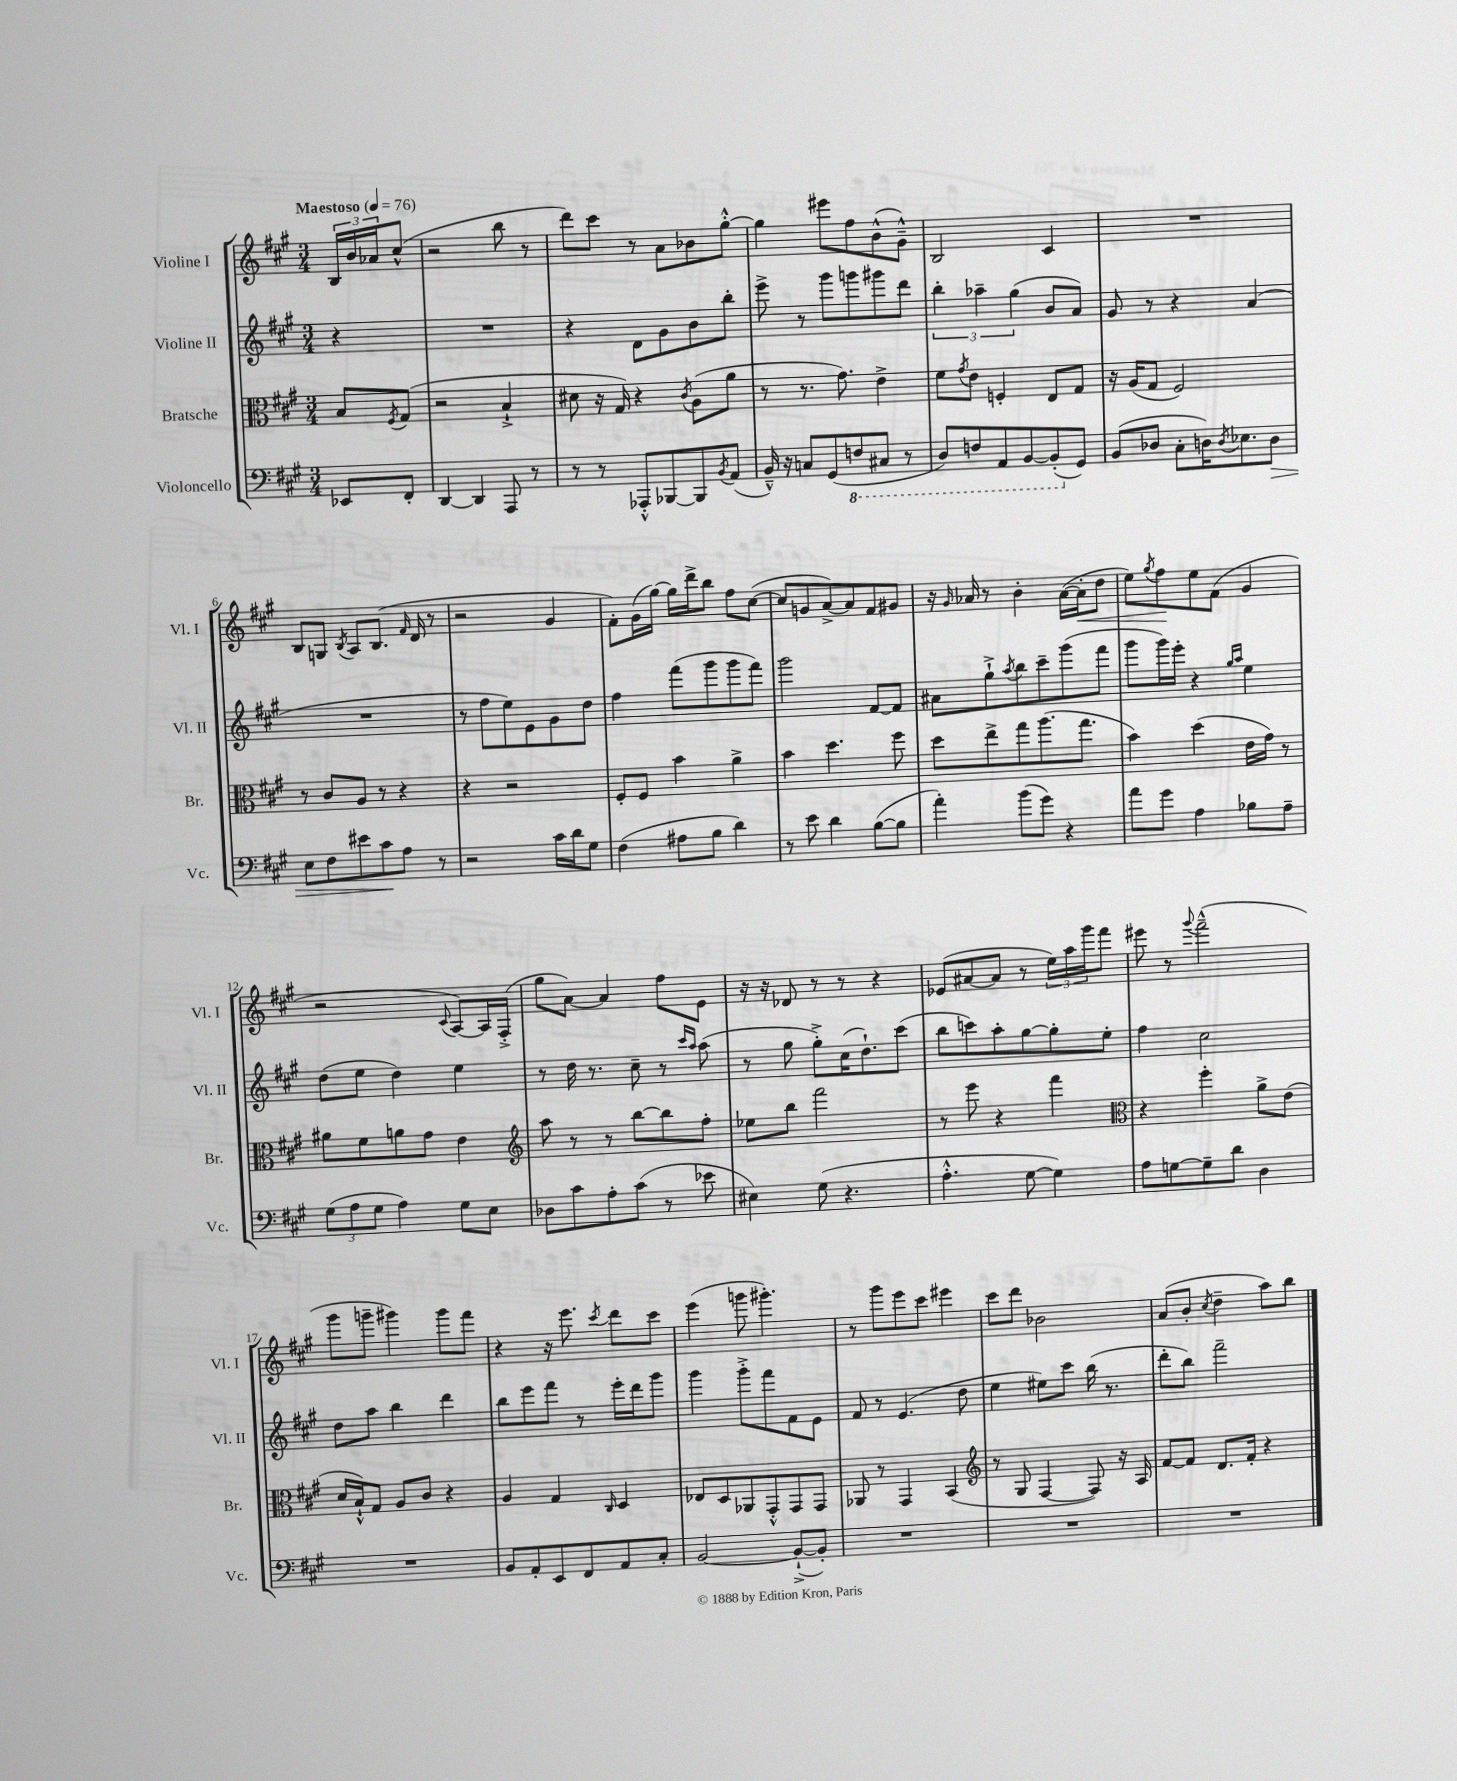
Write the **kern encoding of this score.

**kern	**kern	**kern	**kern
*staff4	*staff3	*staff2	*staff1
*clefF4	*clefC3	*clefG2	*clefG2
*k[f#c#g#]	*k[f#c#g#]	*k[f#c#g#]	*k[f#c#g#]
*M3/4	*M3/4	*M3/4	*M3/4
*MM76	*MM76	*MM76	*MM76
8EE-	8B	4r	24B
.	.	.	24b
.	.	.	24a-
.	8qF#	.	.
8FF#'	(8G#	.	(8cc#^^
=	=	=	=
[4DD	2r	2.r	2r
4DD]	.	.	.
8AAA	4B`^	.	8bb
8r	.	.	8r
=	=	=	=
8r	8d#	4r	8ddd)
8r	16r	.	8ccc#
.	16G#)	.	.
8AAA-'^^	4r	8d	8r
[8BBB-	.	8g#	8a
.	8qc#	.	.
8BBB-]	(8A	8b	8b-
8qBB	.	.	.
(8AA	8a	8bb'	[8gg#'^^
=	=	=	=
16BB~^^)	8r	8eee^	4gg#]
16r	.	.	.
8C	8.r	8r	.
(8GG#	.	8ggg#	8eee#
.	8.g#)	.	.
8FF	.	8ggg	8ff#
8CC#	4e^	8ggg#	(8b^^
8r	.	8ddd	8g#~^^)
=	=	=	=
8DD)	8f#	6bb'	2B
.	8qg#	.	.
8FF	8e	.	.
.	.	6aa-~	.
8AAA	4F'	.	.
.	.	(6gg#	.
[8BBB	.	.	.
(8BBB']	8E	8b	4c#
8GG#)	8G#	8a)	.
=	=	=	=
(8BB	16r	8g#	2.r
.	(16A	.	.
8D-	8G#	8r	.
8C#'	2F#)	4r	.
16D)	.	.	.
8qD	.	.	.
8.E-	.	.	.
.	.	(4a	.
8D	.	.	.
=	=	=	=
8E	8r	2.r	8B
8F#	8c#	.	8G
.	.	.	8qB
8e#	8A	.	8A
8c#	8r	.	(8.B
8A	4r	.	.
.	.	.	16qqf#
.	.	.	16d
8r	.	.	8r
=	=	=	=
2r	4r	8r	2r
.	.	8ff#	.
.	2r	8ee)	.
.	.	8e	.
16c#	.	8g#	4g#
16d	.	.	.
8G#	.	8dd	.
=	=	=	=
(4F#	8F#'	4ff#	8f#')
.	8F#	.	(16g#
.	.	.	[16gg#)
8A#	4b	(8fff#	16gg#]
.	.	.	16ddd^
8B	.	8ggg#	8bb
4d)	4a^	8ggg#	8ff#
.	.	8fff#)	([8cc#
=	=	=	=
8r	4b	2ggg#	8cc#]
8e	.	.	8g
4d	4.dd	.	[8a^)
.	.	.	8a]
([8B	.	[8f#	8f#
8B]	8ff#	8f#]	8g#
=	=	=	=
4a')	8dd	8a#	16r
.	.	.	16qqg#
.	.	.	16a-
.	8ee^	8gg#`^	8r
.	.	8qaa	.
(8b	8gg#	8bb	4b'
8g#)	(8.aa	8ccc#~	.
4r	.	(8ggg#	([16a-
.	8.gg#	.	16a-']
.	.	8fff#	8dd
=	=	=	=
8a	4b)	8ggg#	8ee)
.	.	.	8qgg#
8g#	.	16ggg#)	8ff#
.	.	16eee'	.
4A	(4dd	4r	8ee
.	.	.	(8f#
.	.	16qqgg#	.
.	.	16qqaa	.
8B-	16e	4ee	4g#
.	16g#)	.	.
8A~	8r	.	.
=	=	=	=
(12G#	8a#	(8dd	2r
12A	.	.	.
.	8f#	8ee	.
12G#	.	.	.
4A)	8a	4dd)	.
.	8g#	.	.
.	.	.	8qqc#
8G#	4e	4ee	[8A)
8E	.	.	16A]
.	.	.	(16F#'^
=	=	=	=
*	*clefG2	*	*
8D-	8aa	8r	8gg#
8c#	8r	16dd	[8a)
.	.	8.r	.
8A'	8r	.	4a]
(8c#	[8bb	8cc#~	.
8r	8bb]	8r	8ff#
.	.	16qqccc#	.
.	.	16qqaa	.
8e-	8ff#'	(8aa	8e
=	=	=	=
4E#)	8ee-	8r	16r
.	.	.	16r
.	8bb	8gg#	8d-
(8G#	2fff#	8gg#'^)	8r
4.r	.	(16cc#	8r
.	.	8.dd`)	.
.	.	.	4r
.	.	(8ccc#	.
=	=	=	=
4.A'^^	8r	8bb	(8e-
.	8eee	8ccc)	[8a#
.	4r	8aa'	8a#]
[8G#	.	[8gg#	8r
4G#])	4fff#	8gg#']	24ee)
.	.	.	24aa
.	.	.	24ggg#
.	.	8ee'	8fff#
=	=	=	=
*	*clefC3	*	*
8A	4r	4ff#	8eee#
[8G	.	.	8r
.	.	.	8qqggg#
8G~]	4ff#'	2cc#	(2fff#~^^
8d	.	.	.
4D	8a^	.	.
.	(8e	.	.
=	=	=	=
2.r	16d	8dd	8ggg#
.	16B`^^)	.	.
.	8G#	8aa	8ggg~
.	8A	4bb	4ggg#)
.	8c#	.	.
.	4r	4ddd	8ggg#
.	.	.	8fff#
=	=	=	=
8BB	4A	8bb	4r
8AA'	.	8eee	.
8EE	4G#	8fff#	16r
.	.	.	8.eee
8FF#	.	8r	.
.	16qqC#	.	8qccc#
8AA	4D	16eee'	8ddd
.	.	16ddd	.
8C#'	.	8ggg#	8ccc#
=	=	=	=
[2BB	8E-	4ggg#	(4eee
.	8D	.	.
.	8AA-	8ggg#'^	8ggg
.	8GG#'^^	8fff#	4.ggg#')
(8BB`^_	8GG#	8f#	.
8BB'])	8GG#	8e	.
=	=	=	=
2.r	8AA-	8f#	8r
.	8r	8r	8ggg#
.	4GG#	(4.e	8eee
.	.	.	8ccc#
.	(4BB	.	4eee#
.	.	8dd	.
=	=	=	=
*	*clefG2	*	*
2.r	8r	4ee	8ccc#
.	8G#	.	8ddd
.	[4F#	8ee#)	2b-
.	.	8ccc#	.
.	8F#])	(16bb	.
.	.	8.r	.
.	16r	.	.
.	16A	.	.
=	=	=	=
2.r	[8f#	8ddd'	(8a
.	8f#]	8bb)	8b'
.	.	.	8qcc#
.	8.d	2fff#~	4dd~
.	16f#'	.	.
.	4r	.	8aa)
.	.	.	8bb
==	==	==	==
*-	*-	*-	*-
